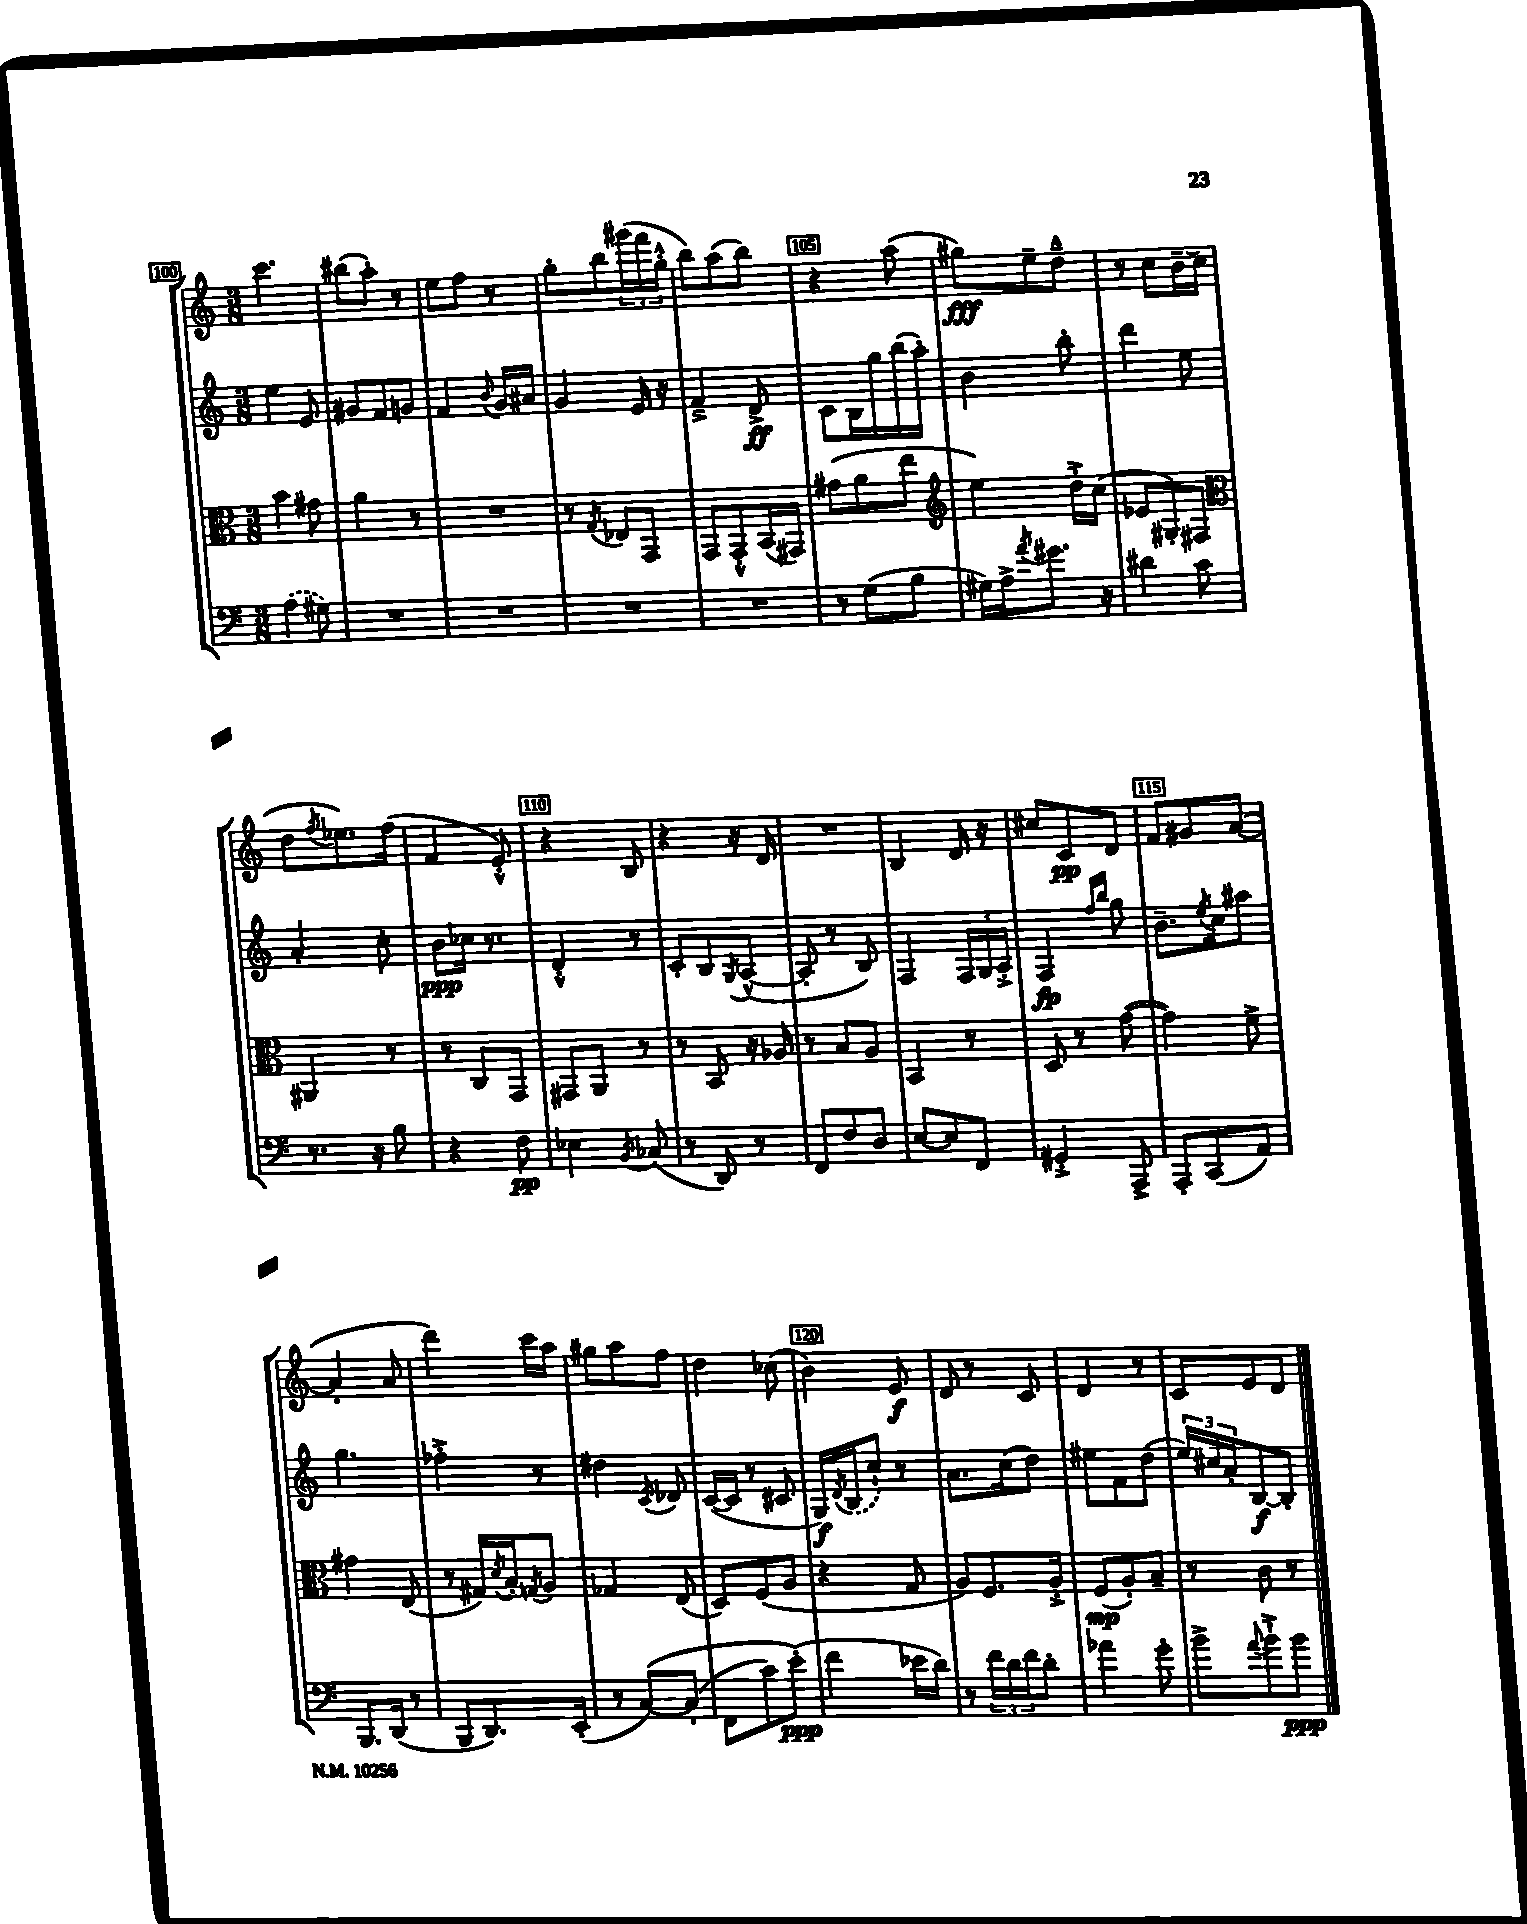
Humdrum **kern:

**kern	**dynam	**kern	**dynam	**kern	**dynam	**kern	**dynam
*part4	*part4	*part3	*part3	*part2	*part2	*part1	*part1
*staff4	*staff4	*staff3	*staff3	*staff2	*staff2	*staff1	*staff1
*clefF4	*	*clefC3	*	*clefG2	*	*clefG2	*
*k[]	*	*k[]	*	*k[]	*	*k[]	*
*M3/8	*	*M3/8	*	*M3/8	*	*M3/8	*
=100	=100	=100	=100	=100	=100	=100	=100
(4A\	.	4b\	.	4ee\	.	4.ccc\	.
8G#X\)	.	8g#X\	.	8e/	.	.	.
=101	=101	=101	=101	=101	=101	=101	=101
4.r	.	4a\	.	8g#X/L	.	(8bb#X\L	.
.	.	.	.	8f/	.	8aa'\J)	.
.	.	8r	.	8gn/J	.	8r	.
=102	=102	=102	=102	=102	=102	=102	=102
4.r	.	4.r	.	4f/	.	8ee\L	.
.	.	.	.	.	.	8ff\J	.
.	.	.	.	8qqb/	.	.	.
.	.	.	.	16g/LL	.	8r	.
.	.	.	.	16a#X/JJ	.	.	.
=103	=103	=103	=103	=103	=103	=103	=103
4.r	.	8r	.	4g/	.	8gg'\L	.
.	.	8qG/	.	.	.	.	.
.	.	8E-X/L	.	.	.	8bb\	.
.	.	8GG/J	.	16e/	.	(24ggg#X\L	.
.	.	.	.	.	.	24fff\	.
.	.	.	.	16r	.	.	.
.	.	.	.	.	.	24gg'^^\JJ	.
=104	=104	=104	=104	=104	=104	=104	=104
4.r	.	8GG/L	.	4f~^/	.	8bb\L)	.
.	.	8GG'^^/	.	.	.	(8aa\	.
.	.	(16BB/L	.	8d^/	ff	8bb\J)	.
.	.	16GG#X/JJ)	.	.	.	.	.
=105	=105	=105	=105	=105	=105	=105	=105
8r	.	(8g#X\L	.	8c\L	.	4r	.
(8G\L	.	8a\	.	16B\L	.	.	.
.	.	.	.	16gg\	.	.	.
8B\J	.	8ee\J	.	(16bb\	.	(8aa\	.
.	.	.	.	16aa'\JJ)	.	.	.
=106	=106	=106	=106	=106	=106	=106	=106
*	*	*clefG2	*	*	*	*	*
16G#X\LL)	.	4ee\)	.	4b\	.	8gg#X\L)	fff
16A^\J	.	.	.	.	.	.	.
8qa/	.	.	.	.	.	.	.
8.g#X\J	.	.	.	.	.	8ee~\	.
.	.	16dd'^\LL	.	8bb'\	.	8dd~^^\J	.
16r	.	(16cc\JJ	.	.	.	.	.
=107	=107	=107	=107	=107	=107	=107	=107
4d#X\	.	8e-X/L	.	4ddd\	.	8r	.
.	.	8G#X'/)	.	.	.	8cc\L	.
8c\	.	8F#X/J	.	8ee\	.	16b~\L	.
.	.	.	.	.	.	(16cc\JJ	.
!!LO:LB:g=z
=108	=108	=108	=108	=108	=108	=108	=108
*	*	*clefC3	*	*	*	*	*
8.r	.	4AA#X/	.	4a'/	.	8dd\L	.
.	.	.	.	.	.	8qff/	.
.	.	.	.	.	.	8.ee-X\)	.
16r	.	.	.	.	.	.	.
8B\	.	8r	.	8cc'\	.	.	.
.	.	.	.	.	.	(16ff\Jk	.
=109	=109	=109	=109	=109	=109	=109	=109
4r	.	8r	.	8b\L	ppp	4f/	.
.	.	8C/L	.	16cc-X\Jk	.	.	.
.	.	.	.	8.r	.	.	.
8F\	pp	8GG/J	.	.	.	8e'^^/)	.
=110	=110	=110	=110	=110	=110	=110	=110
4E-X\	.	8GG#X/L	.	4d'^^/	.	4r	.
.	.	8AA/J	.	.	.	.	.
8qBB/	.	.	.	.	.	.	.
(8C-X/	.	8r	.	8r	.	8B/	.
=111	=111	=111	=111	=111	=111	=111	=111
8r	.	8r	.	8c'/L	.	4r	.
8DD/)	.	8BB/	.	8B/	.	.	.
.	.	.	.	8qG/	.	.	.
8r	.	16r	.	([8A^^/J	.	16r	.
.	.	16A-X/	.	.	.	16d/	.
=112	=112	=112	=112	=112	=112	=112	=112
8FF/L	.	8r	.	8A'/]	.	4.r	.
8F/	.	8B/L	.	8r	.	.	.
8D/J	.	8A/J	.	8B/)	.	.	.
=113	=113	=113	=113	=113	=113	=113	=113
[8E/L	.	4BB/	.	4F/	.	4B/	.
8E/]	.	.	.	.	.	.	.
8FF/J	.	8r	.	24F/LL	.	16d/	.
.	.	.	.	24G/	.	.	.
.	.	.	.	.	.	16r	.
.	.	.	.	24A'^/JJ	.	.	.
=114	=114	=114	=114	=114	=114	=114	=114
4GG#X'^/	.	8D/	.	4F/	fp	8cc#X/L	.
.	.	8r	.	.	.	8c/	pp
.	.	.	.	16qqff/LL	.	.	.
.	.	.	.	16qqbb/JJ	.	.	.
8AAA^/	.	([8g\	.	8gg\	.	8d/J	.
=115	=115	=115	=115	=115	=115	=115	=115
8AAA'/L	.	4g\])	.	8.b~\L	.	8f/L	.
(8CC/	.	.	.	.	.	8g#X/	.
.	.	.	.	8qee/	.	.	.
.	.	.	.	16cc\k	.	.	.
8AA/J)	.	8f^\	.	8aa#X\J	.	([8a/J	.
!!LO:LB:g=z
=116	=116	=116	=116	=116	=116	=116	=116
8.BBB/L	.	4g#X\	.	4.gg\	.	4a'/]	.
(16DD/Jk	.	.	.	.	.	.	.
8r	.	(8E/	.	.	.	8a/	.
=117	=117	=117	=117	=117	=117	=117	=117
8BBB/L	.	8r	.	4ff-X'^\	.	4ddd\)	.
8.DD/)	.	16G#X/LL)	.	.	.	.	.
.	.	8qd/	.	.	.	.	.
.	.	16B'/J	.	.	.	.	.
.	.	8qGn/	.	.	.	.	.
.	.	8A/J	.	8r	.	16ccc\LL	.
(16EE'/Jk	.	.	.	.	.	16aa\JJ	.
=118	=118	=118	=118	=118	=118	=118	=118
8r	.	4G-X/	.	4dd#X\	.	8gg#X\L	.
([8C/L)	.	.	.	.	.	8aa\	.
.	.	.	.	8qc/	.	.	.
(8C'/J]	.	(8E/	.	8d-X/	.	8ff\J	.
=119	=119	=119	=119	=119	=119	=119	=119
8FF\L	.	8D/L)	.	([16c/LL	.	4dd\	.
.	.	.	.	16c/JJ]	.	.	.
8c\)	.	(8F/	.	8r	.	.	.
(8e'\J)	ppp	8A/J	.	8c#X/	.	(8cc-X\	.
=120	=120	=120	=120	=120	=120	=120	=120
4f\	.	4r	.	16G/LL)	f	4b\)	.
.	.	.	.	8qd/	.	.	.
.	.	.	.	(16B/J	.	.	.
.	.	.	.	8cc`/J)	.	.	.
16e-X\LL	.	8G/	.	8r	.	8e/	f
16d\JJ)	.	.	.	.	.	.	.
=121	=121	=121	=121	=121	=121	=121	=121
8r	.	8A/L)	.	8.a\L	.	8d/	.
24f\LL	.	8.F/	.	.	.	8r	.
24d\	.	.	.	.	.	.	.
.	.	.	.	(16cc\k	.	.	.
24f\J	.	.	.	.	.	.	.
8d'\J	.	.	.	8dd\J)	.	8c/	.
.	.	16A'^/Jk	.	.	.	.	.
=122	=122	=122	=122	=122	=122	=122	=122
4a-X\	.	(8F/L	mp	8ee#X\L	.	4d/	.
.	.	8A'/)	.	8f\	.	.	.
8g'\	.	8B~/J	.	(8dd\J	.	8r	.
=123	=123	=123	=123	=123	=123	=123	=123
8b^\L	.	8r	.	24ee/LL)	.	8c/L	.
.	.	.	.	24cc#X/	.	.	.
.	.	.	.	24a'/J	.	.	.
8qqa/	.	.	.	.	.	.	.
8b`^\	.	8c\	.	[8B/	f	8e/	.
8b\J	ppp	8r	.	8B'/J]	.	8d/J	.
==	==	==	==	==	==	==	==
*-	*-	*-	*-	*-	*-	*-	*-
